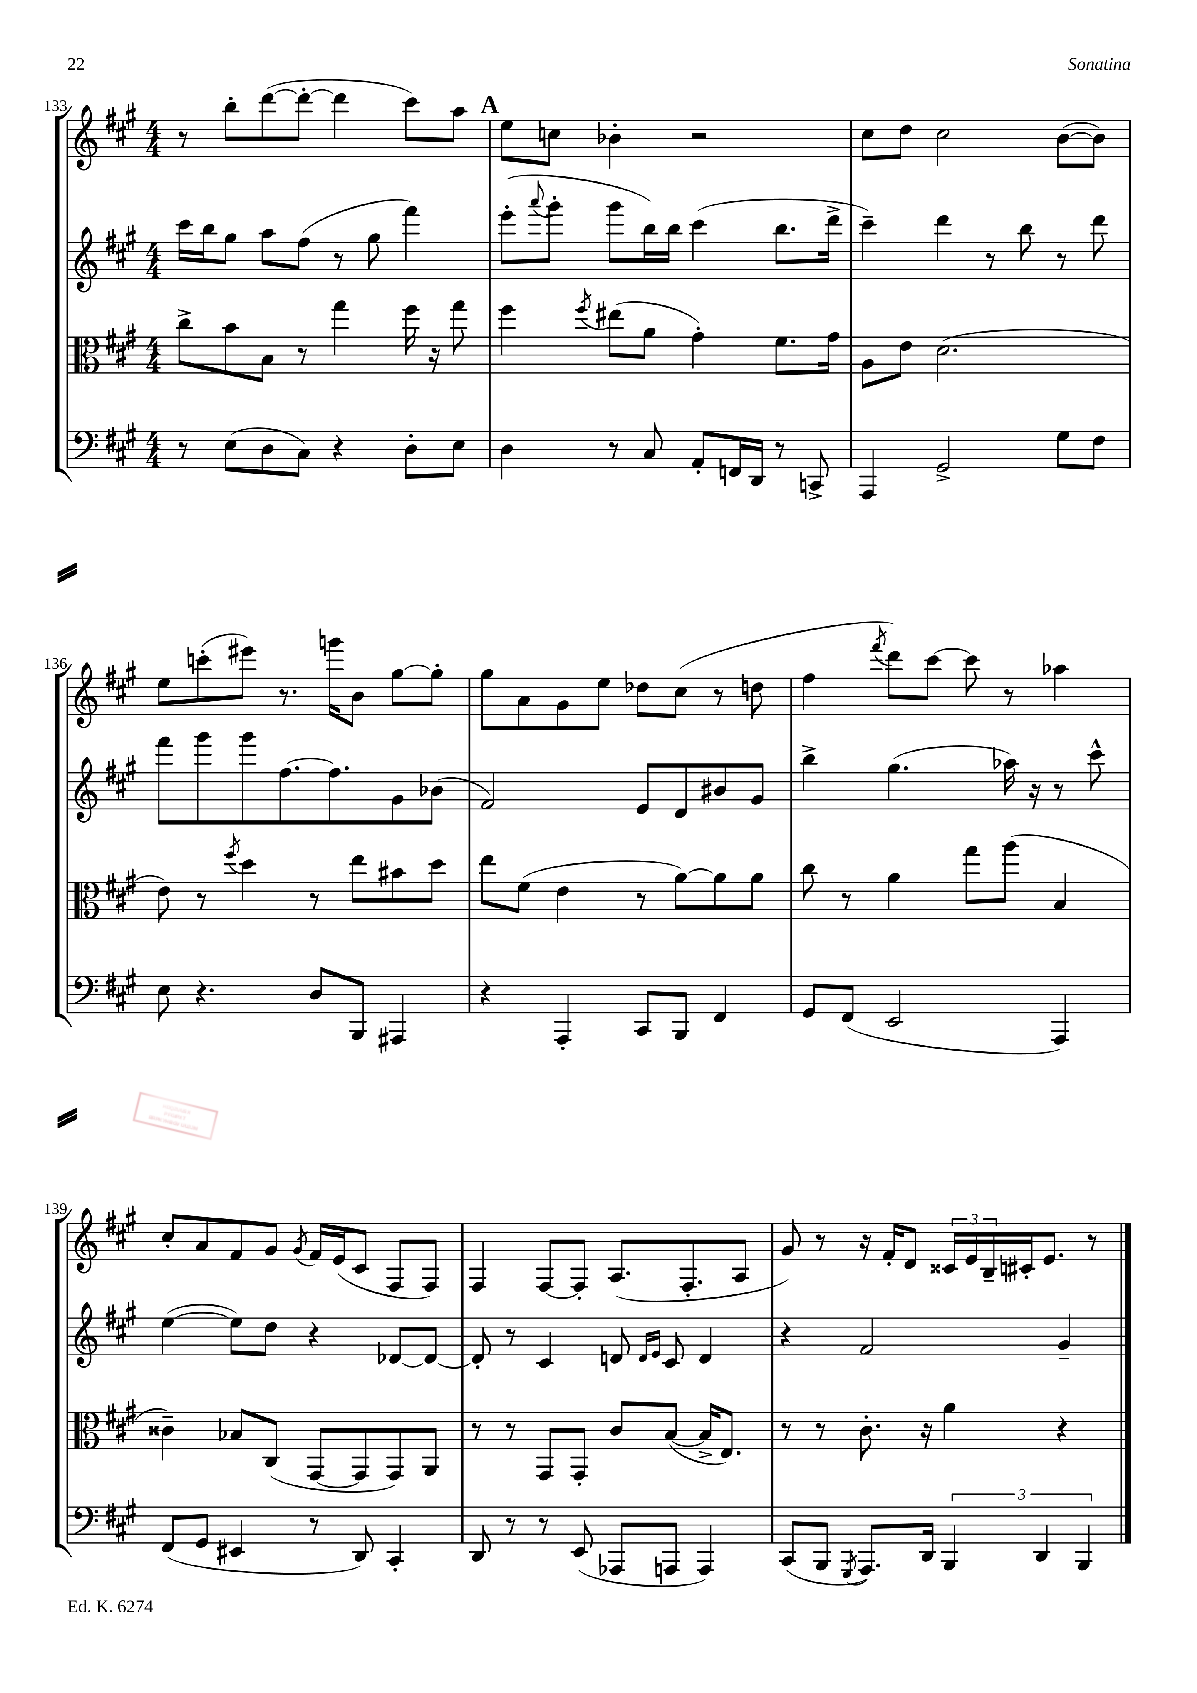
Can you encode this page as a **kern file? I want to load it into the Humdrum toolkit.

**kern	**kern	**kern	**kern
*part4	*part3	*part2	*part1
*staff4	*staff3	*staff2	*staff1
*clefF4	*clefC3	*clefG2	*clefG2
*k[f#c#g#]	*k[f#c#g#]	*k[f#c#g#]	*k[f#c#g#]
*M4/4	*M4/4	*M4/4	*M4/4
=133	=133	=133	=133
8r	8cc#^\L	16ccc#\LL	8r
.	.	16bb\J	.
(8E\L	8b\	8gg#\J	8bb'\L
8D\	8B\J	8aa\L	([8ddd\
8C#\J)	8r	(8ff#\J	8ddd'\J_
4r	4gg#\	8r	4ddd\]
.	.	8gg#\	.
8D'\L	16ff#\	4fff#\)	8ccc#\L)
.	16r	.	.
8E\J	8gg#\	.	8aa\J
!!LO:REH:place=s1:t=A
=134	=134	=134	=134
4D\	4ff#\	(8eee'\L	8ee\L
.	.	8qqaaa/	.
.	.	8ggg#'\J	8ccn\J
.	8qff#/	.	.
8r	(8ee#X\L	8ggg#\L	4b-X'\
8C#/	8a\J	16bb\L)	.
.	.	16bb\JJ	.
8AA'/L	4g#'\)	(4ccc#\	2r
16FFn/L	.	.	.
16DD/JJ	.	.	.
8r	8.f#\L	8.bb\L	.
8CCn^/	.	.	.
.	16g#\Jk	16ddd^\Jk	.
=135	=135	=135	=135
4AAA/	8A\L	4ccc#~\)	8cc#\L
.	8e\J	.	8dd\J
2GG#^/	(2.d\	4ddd\	2cc#\
.	.	8r	.
.	.	8bb\	.
8G#\L	.	8r	([8b\L
8F#\J	.	8ddd\	8b\J])
!!LO:LB:g=z
=136	=136	=136	=136
8E\	8e\)	8fff#\L	8ee\L
4.r	8r	8ggg#\	(8cccn'\
.	8qff#/	.	.
.	4dd\	8ggg#\	8eee#X\J)
.	.	[8.ff#\	8.r
8D/L	8r	.	.
.	.	8.ff#\]	16gggn\KL
8BBB/J	8ee\L	.	8b\J
4AAA#X/	8b#X\	8g#\	[8gg#\L
.	8dd\J	(8b-X\J	8gg#'\J]
=137	=137	=137	=137
4r	8ee\L	2f#/)	8gg#\L
.	(8f#\J	.	8a\
4AAA'/	4e\	.	8g#\
.	.	.	8ee\J
8CC#/L	8r	8e/L	8dd-X\L
8BBB/J	[8a\L)	8d/	(8cc#\J
4FF#/	8a\]	8b#X/	8r
.	8a\J	8g#/J	8ddn\
=138	=138	=138	=138
8GG#/L	8cc#\	4bb^\	4ff#\
(8FF#/J	8r	.	.
.	.	.	8qfff#/
2EE/	4a\	(4.gg#\	8ddd\L)
.	.	.	[8ccc#\J
.	8gg#\L	.	8ccc#\]
.	(8aa\J	16aa-X\)	8r
.	.	16r	.
4AAA/)	4B/	8r	4aa-X\
.	.	8ccc#^^\	.
!!LO:LB:g=z
=139	=139	=139	=139
(8FF#/L	4c##X~\)	([4ee\	8cc#'/L
8GG#/J	.	.	8a/
4EE#X/	8B-X/L	8ee\L])	8f#/
.	(8C#/J	8dd\J	8g#/J
.	.	.	8qg#/
8r	[8GG#/L	4r	16f#/LL
.	.	.	(16e/J
8DD/)	8GG#/]	.	8c#/J
4CC#'/	8GG#/)	[8d-X/L	8F#/L
.	8AA/J	8d-/J_	8F#/J)
=140	=140	=140	=140
8DD/	8r	8d-'/]	4F#/
8r	8r	8r	.
8r	8GG#/L	4c#/	[8F#/L
(8EE/	8GG#'/J	.	8F#'/J]
8AAA-X/L	8c#/L	8dn/	(8.A/L
.	.	16qqd/LL	.
.	.	16qqe/JJ	.
8AAAn/J	([8B/J	8c#/	.
.	.	.	8.F#'/
4AAA/)	16B^/KL]	4d/	.
.	8.E/J)	.	.
.	.	.	8A/J
=141	=141	=141	=141
(8CC#/L	8r	4r	8g#/)
8BBB/J	8r	.	8r
8qGGG#/	.	.	.
8.AAA/L)	8.c#'\	2f#/	16r
.	.	.	16f#'/KL
.	.	.	8d/J
16DD/Jk	16r	.	.
6BBB/	4a\	.	24c##X/LL
.	.	.	24e/
.	.	.	24B~/
.	.	.	16c#X'/J
6DD/	.	.	.
.	.	.	8.e/J
.	4r	4g#~/	.
6BBB/	.	.	.
.	.	.	8r
==	==	==	==
*-	*-	*-	*-
